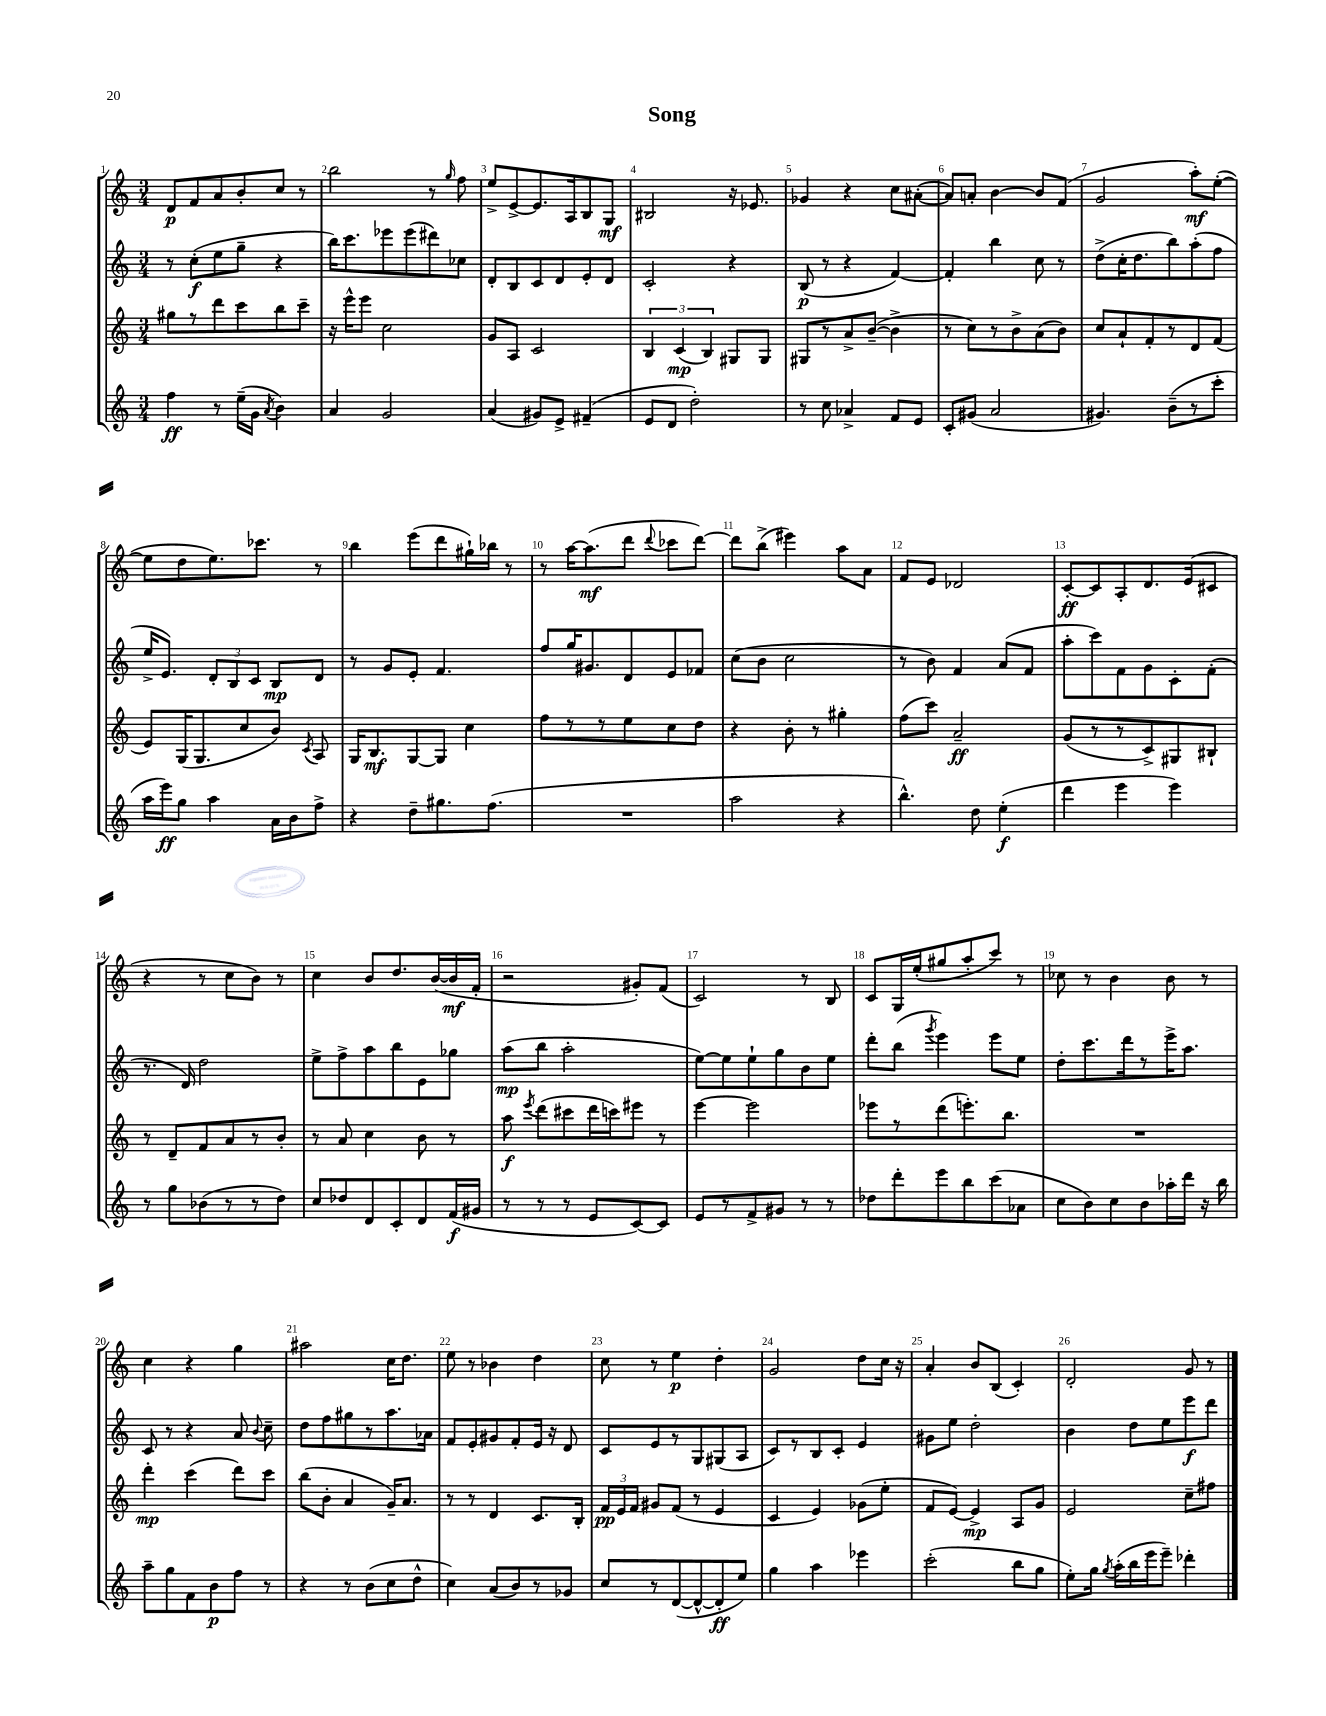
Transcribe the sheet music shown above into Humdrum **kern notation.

**kern	**kern	**kern	**kern
*staff4	*staff3	*staff2	*staff1
*clefG2	*clefG2	*clefG2	*clefG2
*k[]	*k[]	*k[]	*k[]
*M3/4	*M3/4	*M3/4	*M3/4
4ff	8gg#	8r	8d
.	8r	(8cc'	8f
8r	8ddd	8ee	8a
(16ee~	8ccc	8gg~	8b'
16g	.	.	.
8qa	.	.	.
4b)	8bb	4r	8cc
.	8ccc~	.	8r
=	=	=	=
4a	16r	16bb)	2bb
.	16eee^^	8.ccc	.
.	8eee	.	.
2g	2cc	8eee-	.
.	.	(8eee-	.
.	.	8ddd#)	8r
.	.	.	16qqgg
.	.	8cc-	8ff
=	=	=	=
(4a	8g	8d'	8ee^
.	8A	8B	[8e^
8g#)	2c	8c	8.e]
8e^	.	8d	.
.	.	.	16A
(4f#~	.	8e'	8B
.	.	8d	8G
=	=	=	=
8e	6B	2c'	2B#
8d	.	.	.
.	(6c	.	.
2dd')	.	.	.
.	6B)	.	.
.	8G#	4r	16r
.	.	.	8.e-
.	8G#	.	.
=	=	=	=
8r	8G#	(8B	4g-
8cc	8r	8r	.
4a-^	8a^	4r	4r
.	([8b~	.	.
8f	4b^]	[4f)	8cc
8e	.	.	([8a#'
=	=	=	=
8c'	8r	4f']	8a#])
(8g#	8cc)	.	8a'
2a	8r	4bb	[4b
.	8b^	.	.
.	(8a	8cc	8b]
.	8b)	8r	(8f
=	=	=	=
4.g#)	8cc	(8dd^	2g
.	8a`	16cc'	.
.	.	8.dd	.
.	8f'	.	.
(8b~	8r	8bb)	.
8r	8d	(8aa'	8aa')
8ccc'	(8f	8ff	([8ee'
=	=	=	=
16aa	8e)	16ee^	8ee]
16eee)	.	8.e)	.
8gg	(16G	.	8dd
.	8.G	.	.
4aa	.	12d'	8.ee)
.	.	12B	.
.	8cc	.	.
.	.	12c	.
.	.	.	8.ccc-
16a	8b)	8B	.
16b	.	.	.
.	8qc	.	.
8ff^	8A	8d	8r
=	=	=	=
4r	16G	8r	4bb
.	8.B	.	.
.	.	8g	.
8dd~	[8G	8e'	(8eee
8.gg#	8G]	4.f	8ddd
.	4cc	.	16gg#`)
(8.ff	.	.	16bb-
.	.	.	8r
=	=	=	=
2.r	8ff	8ff	8r
.	8r	16gg	[16aa
.	.	8.g#	(8.aa]
.	8r	.	.
.	8ee	8d	8ddd
.	.	.	8qqddd
.	8cc	8e	8ccc-
.	8dd	8f-	[8ddd)
=	=	=	=
2aa	4r	(8cc	8ddd]
.	.	8b	(8bb^
.	8b'	2cc	4eee#)
.	8r	.	.
4r	4gg#'	.	8aa
.	.	.	8a
=	=	=	=
4.bb^^)	(8ff	8r	8f
.	8ccc)	8b)	8e
.	2a~	4f	2d-
8dd	.	.	.
(4ee'	.	(8a	.
.	.	8f	.
=	=	=	=
4ddd	(8g	8aa'	[8c'
.	8r	8ccc)	8c]
4eee	8r	8f	8A'
.	8c^)	8g	8.d
4eee)	8G#	8c'	.
.	.	.	(16e
.	8B#`	(8f'	8c#
=	=	=	=
8r	8r	8.r	4r
8gg	8d~	.	.
.	.	16d)	.
(8b-	8f	2dd	8r
8r	8a	.	8cc
8r	8r	.	8b)
8dd)	8b'	.	8r
=	=	=	=
8cc	8r	8ee^	4cc
8dd-	8a	8ff^	.
8d	4cc	8aa	8b
8c'	.	8bb	8.dd
8d	8b	8e	.
.	.	.	([16b
(16f	8r	8gg-	16b]
16g#	.	.	16f'
=	=	=	=
8r	8aa	(8aa	2r
.	8qeee	.	.
8r	(8ddd	8bb	.
8r	8ccc#	2aa'	.
8e	16ddd	.	.
.	16ccc)	.	.
[8c)	8eee#	.	8g#')
8c]	8r	.	(8f
=	=	=	=
8e	[4eee	[8ee)	2c)
8r	.	8ee]	.
8f^	2eee]	8ee`	.
8g#	.	8gg	.
8r	.	8b	8r
8r	.	8ee	8B
=	=	=	=
8dd-	8eee-	8ddd'	8c
8ddd'	8r	(8bb	16G
.	.	.	(16ee'
.	.	8qggg	.
8eee	(8ddd	4eee)	8gg#
8bb	8.eee')	.	8aa'
(8ccc	.	8eee	8ccc)
.	8.bb	.	.
8a-	.	8ee	8r
=	=	=	=
8cc	2.r	8dd'	8cc-
8b)	.	8.ccc	8r
8cc	.	.	4b
.	.	16ddd	.
8b	.	8r	.
16aa-'	.	16eee^	8b
16ddd	.	8.aa	.
16r	.	.	8r
16bb	.	.	.
=	=	=	=
8aa~	4ddd'	8c	4cc
8gg	.	8r	.
8f	(4ccc	4r	4r
8b	.	.	.
8ff	8ddd)	8a	4gg
.	.	8qqb	.
8r	8ccc	8cc~	.
=	=	=	=
4r	(8bb	8dd	2aa#
.	8b'	8ff	.
8r	4a	8gg#	.
(8b	.	8r	.
8cc	16g~)	8.aa	16cc
.	8.a	.	8.dd
8dd^^	.	.	.
.	.	16a-	.
=	=	=	=
4cc)	8r	8f	8ee
.	8r	8e'	8r
(8a	4d	8g#	4b-
8b)	.	8f'	.
8r	8.c	16e	4dd
.	.	16r	.
8g-	.	8d	.
.	16B'	.	.
=	=	=	=
8cc	24f	8c	8cc
.	24e	.	.
.	24f	.	.
8r	8g#	8e	8r
([8d	(8f	8r	4ee
8d^^_	8r	8G	.
8d']	4e	(8G#	4dd'
8ee)	.	8A	.
=	=	=	=
4gg	4c	8c)	2g
.	.	8r	.
4aa	4e)	8B	.
.	.	8c'	.
4eee-	(8g-	4e	8dd
.	8ee'	.	16cc
.	.	.	16r
=	=	=	=
(2ccc'	8f	8g#	4a'
.	[8e)	8ee	.
.	4e^]	2dd'	8b
.	.	.	(8B
8bb	8A	.	4c')
8gg	8g	.	.
=	=	=	=
8ee')	2e	4b	2d'
16gg	.	.	.
8qgg	.	.	.
(16aa'	.	.	.
16bb	.	8dd	.
16eee	.	.	.
8eee~)	.	8ee	.
4ddd-'	8cc~	8eee	8g
.	8ff#	8ddd	8r
==	==	==	==
*-	*-	*-	*-
